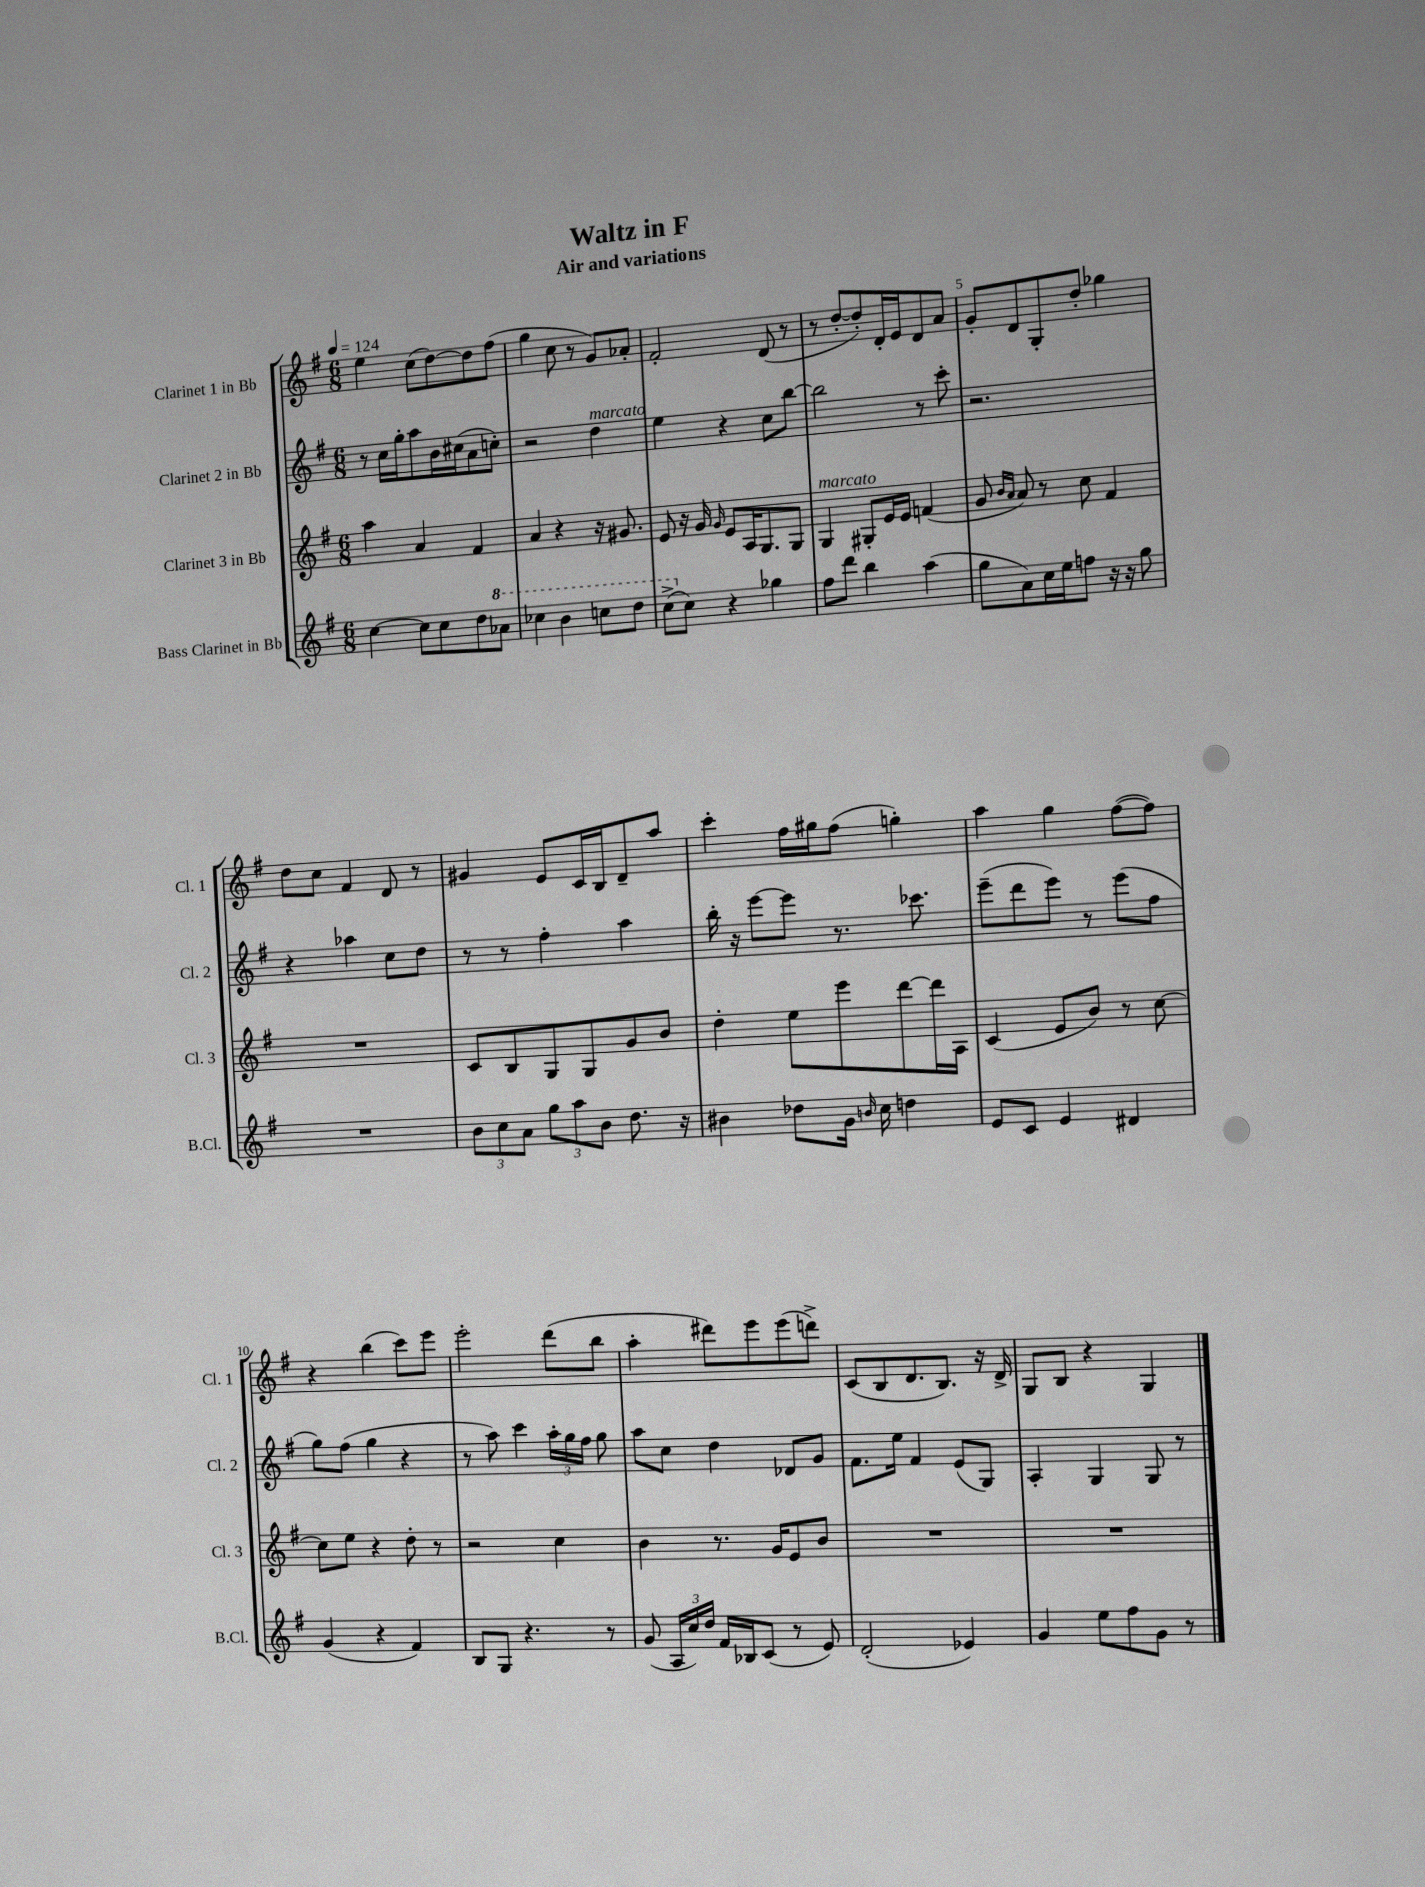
\header { title = "Waltz in F" subtitle = "Air and variations" }
<<
\new StaffGroup <<
\new Staff = "s0" \with { instrumentName = "Clarinet 1 in Bb" shortInstrumentName = "Cl. 1" } {
    \clef treble \key g \major \numericTimeSignature \time 6/8 \tempo 4 = 124
    \autoBeamOff e''4 c''8[( d''8~) d''8 fis''8]( |
    g''4 c''8 r8 g'8[) aes'8]-. |
    fis'2-. d'8( r8 |
    r8 d''8[~-. d''8-.) d'16-. e'16 d'8 a'8] |
    g'8[-. d'8 g8-. d''8]-. ges''4 |
    d''8[ c''8] fis'4 d'8 r8 |
    gis'4 e'8[ c'16 b16 d'8-- a''8] |
    c'''4-. fis''16[ gis''16 fis''8]( g''4-.) |
    a''4 g''4 fis''8[~( fis''8]) |
    r4 b''4( c'''8[) e'''8] |
    e'''2-. d'''8[( b''8] |
    a''4-. dis'''8[) e'''8 e'''8( d'''8]->) |
    c'8[( b8 d'8. b8.]) r16 d'16-> |
    g8[ b8] r4 g4 \bar "|." |
}
\new Staff = "s1" \with { instrumentName = "Clarinet 2 in Bb" shortInstrumentName = "Cl. 2" } {
    \clef treble \key g \major \numericTimeSignature \time 6/8
    \autoBeamOff r8 c''16[ g''16-. a''8 b'16 cis''16( a'8 c''8]-.) |
    r2 d''4^\markup { \italic "marcato" } |
    e''4 r4 c''8[ b''8]~ |
    b''2 r8 c'''8-. |
    r2. |
    r4 aes''4 c''8[ d''8] |
    r8 r8 fis''4-. a''4 |
    b''16-. r16 e'''8[~ e'''8] r8. ces'''8. |
    e'''8[--( d'''8 e'''8]) r8 e'''8[( fis''8] |
    g''8[) fis''8]( g''4 r4 |
    r8 a''8) c'''4 \tuplet 3/2 { a''16[-. g''16 fis''16] } g''8 |
    a''8[ c''8] d''4 des'8[ g'8] |
    fis'8.[ e''16] fis'4 e'8[( g8]) |
    a4-. g4 g8 r8 \bar "|." |
}
\new Staff = "s2" \with { instrumentName = "Clarinet 3 in Bb" shortInstrumentName = "Cl. 3" } {
    \clef treble \key g \major \numericTimeSignature \time 6/8
    \autoBeamOff a''4 a'4 fis'4 |
    a'4 r4 r16 gis'8. |
    e'8 r16 g'16 \grace { g'16 } e'8[ a16 g8. g8] |
    g4^\markup { \italic "marcato" } gis8[-. e'16 e'16] f'4( |
    g'8 \grace { b'16[ a'16] } a'8) r8 c''8 fis'4 |
    R2. |
    c'8[ b8 g8 g8 g'8 b'8] |
    d''4-. e''8[ e'''8 d'''8~ d'''16 a16] |
    c'4( e'8[ b'8]) r8 c''8~ |
    c''8[ e''8] r4 d''8-. r8 |
    r2 c''4 |
    b'4 r8. g'16[ e'8 b'8] |
    R2. |
    R2. \bar "|." |
}
\new Staff = "s3" \with { instrumentName = "Bass Clarinet in Bb" shortInstrumentName = "B.Cl." } {
    \clef treble \key g \major \numericTimeSignature \time 6/8
    \autoBeamOff c''4~ c''8[ c''8 d''8 \ottava #1 aes''8] |
    ces'''4 b''4 c'''8[ d'''8] |
    c'''8[->( \ottava #0 c''8]) r4 ges''4 |
    fis''8[ d'''8] b''4 a''4( |
    g''8[ a'8) c''16 e''16 f''8] r16 r16 g''8 |
    R2. |
    \tuplet 3/2 { b'8[ c''8 a'8] } \tuplet 3/2 { g''8[ a''8 b'8] } d''8. r16 |
    bis'4 des''8[ g'16] \grace { b'16 } c''16 d''4 |
    e'8[ c'8] e'4 dis'4 |
    g'4( r4 fis'4) |
    b8[ g8] r4. r8 |
    g'8( \tuplet 3/2 { a16[ c''16) d''16] } fis'16[ bes16 c'8]( r8 e'8) |
    d'2-.( ees'4) |
    g'4 e''8[ fis''8 g'8] r8 \bar "|." |
}
>>
>>
\layout { \context { \Score \override BarNumber.break-visibility = ##(#f #t #t) barNumberVisibility = #(every-nth-bar-number-visible 5) } }
